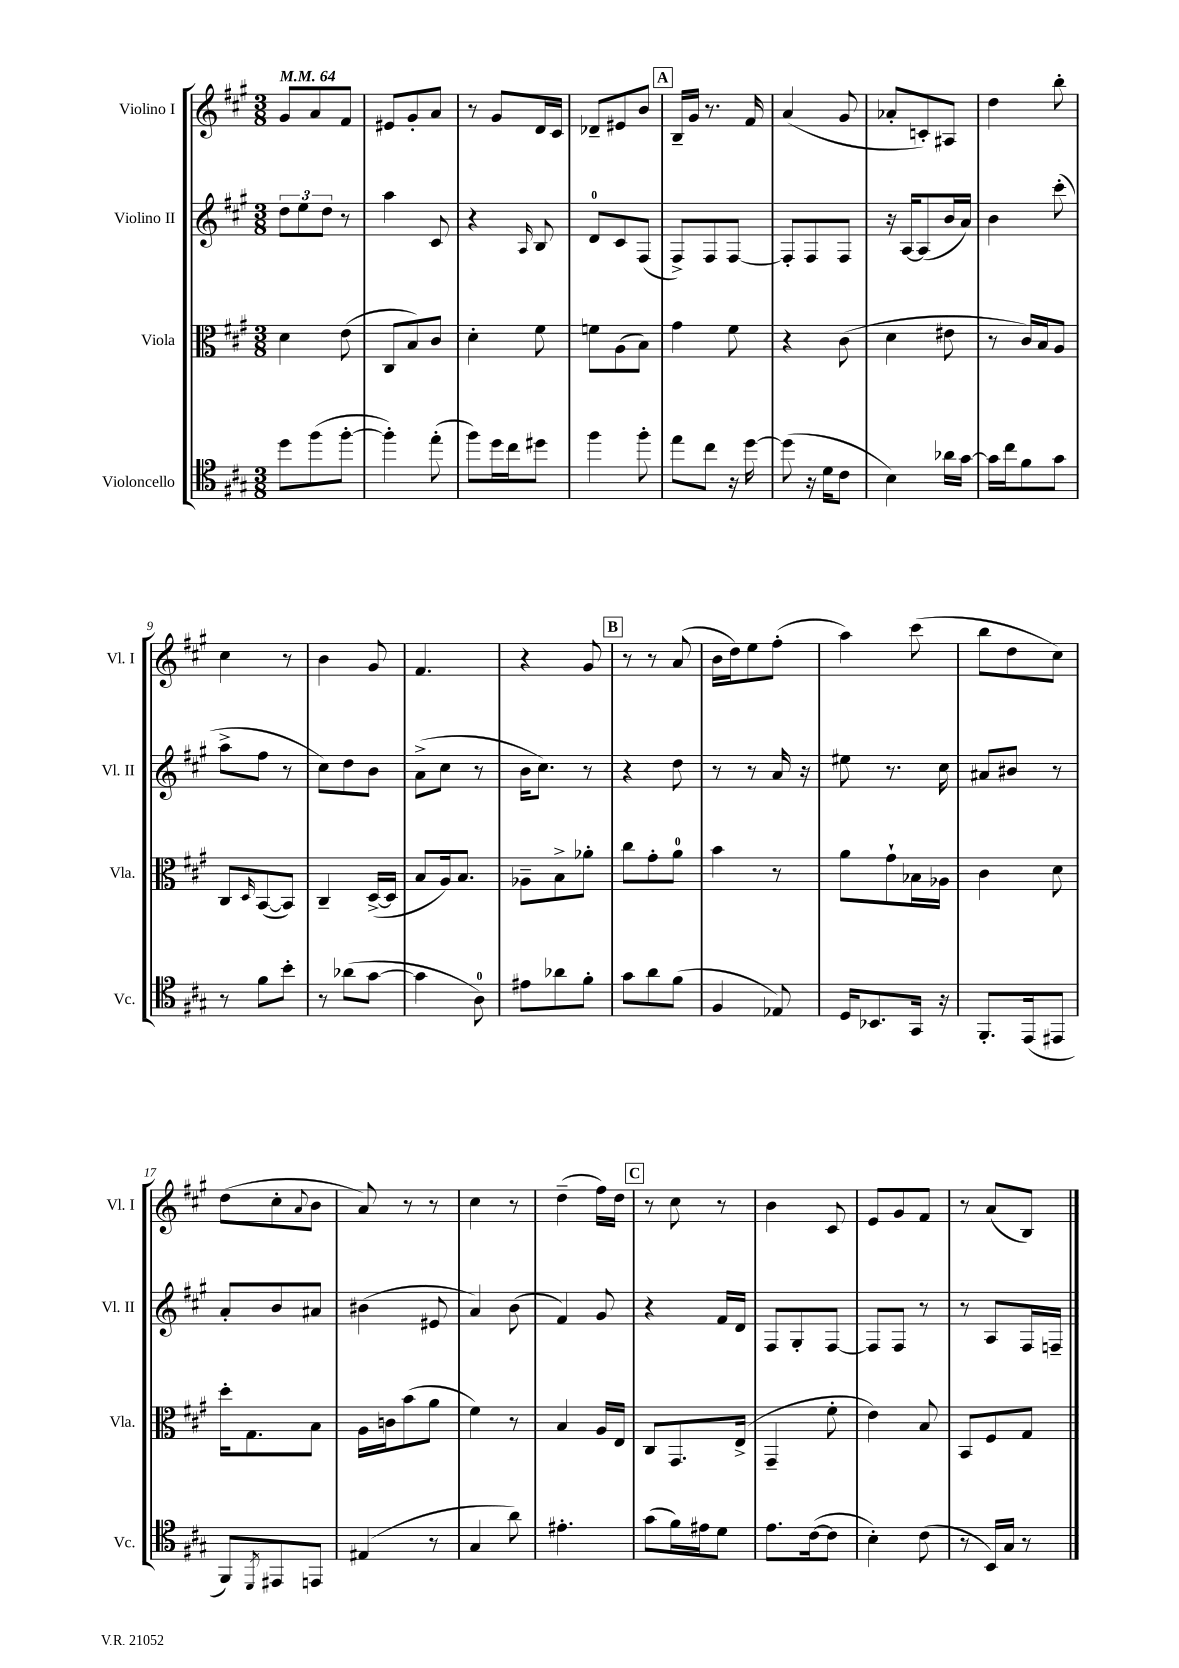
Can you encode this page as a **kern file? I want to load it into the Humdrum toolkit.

**kern	**kern	**kern	**kern
*part4	*part3	*part2	*part1
*staff4	*staff3	*staff2	*staff1
*I"Violoncello	*I"Viola	*I"Violino II	*I"Violino I
*I'Vc.	*I'Vla.	*I'Vl. II	*I'Vl. I
*clefC4	*clefC3	*clefG2	*clefG2
*k[f#c#g#]	*k[f#c#g#]	*k[f#c#g#]	*k[f#c#g#]
*M3/8	*M3/8	*M3/8	*M3/8
*MM64	*MM64	*MM64	*MM64
=1	=1	=1	=1
8dd\L	4d\	12dd\L	8g#/L
.	.	12ee\	.
(8ff#\	.	.	8a/
.	.	12dd\J	.
[8ff#'\J	(8e\	8r	8f#/J
=2	=2	=2	=2
4ff#'\])	8C#/L	4aa\	8e#X/L
.	8B/)	.	8g#'/
(8ee'\	8c#/J	8c#/	8a/J
=3	=3	=3	=3
8ff#\L)	4d'\	4r	8r
16dd\L	.	.	8g#/L
16cc#\J	.	.	.
.	.	16qqA/	.
8dd#X\J	8f#\	8B/	16d/L
.	.	.	16c#/JJ
=4	=4	=4	=4
4ff#\	8fn\L	8d/L	8d-X~/L
.	(8A\	8c#/	8e#X/
8ff#'\	8B\J)	(8F#/J	8b/J
!!LO:REH:place=s1:t=A
=5	=5	=5	=5
8ee\L	4g#\	8F#^/L)	16B~/LL
.	.	.	16g#/JJ
8cc#\J	.	8F#/	8.r
16r	8f#\	[8F#/J	.
[16dd\	.	.	16f#/
=6	=6	=6	=6
(8dd\]	4r	8F#'/L]	(4a/
16r	.	8F#/	.
16d\KL	.	.	.
8c#\J	(8c#\	8F#/J	8g#/
=7	=7	=7	=7
4B\)	4d\	16r	8a-X'/L
.	.	[16A/KL	.
.	.	(8A/]	8cn'/)
16a-X\LL	8e#X\	16b/L	8A#X/J
[16g#\JJ	.	16a/JJ)	.
=8	=8	=8	=8
16g#\LL]	8r	4b\	4dd\
16cc#\J	.	.	.
8f#\	16c#/LL)	.	.
.	16B/J	.	.
8g#\J	8A/J	(8ccc#'\	8bb'\
!!LO:LB:g=z
=9	=9	=9	=9
8r	8C#/L	8aa^\L	4cc#\
.	16qqD/	.	.
8f#\L	([8BB/	8ff#\J	.
8b'\J	8BB/J])	8r	8r
=10	=10	=10	=10
8r	4C#~/	8cc#\L)	4b\
(8a-X\L	.	8dd\	.
[8g#\J	([16D^/LL	8b\J	8g#/
.	16D/JJ]	.	.
=11	=11	=11	=11
4g#\]	8B/L	(8a^\L	4.f#/
.	16A/k)	8cc#\J	.
.	8.B/J	.	.
8A\)	.	8r	.
=12	=12	=12	=12
8e#X\L	8A-X~\L	16b\KL	4r
.	.	8.cc#\J)	.
8a-X\	8B^\	.	.
8f#'\J	8a-X'\J	8r	8g#/
!!LO:REH:place=s1:t=B
=13	=13	=13	=13
8g#\L	8cc#\L	4r	8r
8a\	8g#'\	.	8r
(8f#\J	8a\J	8dd\	(8a/
=14	=14	=14	=14
4F#/	4b\	8r	16b\LL
.	.	.	16dd\J)
.	.	8r	8ee\
8E-X/)	8r	16a/	(8ff#'\J
.	.	16r	.
=15	=15	=15	=15
16D/KL	8a\L	8ee#X\	4aa\)
8.BB-X/	.	.	.
.	8g#`\	8.r	.
16GG#/Jk	16B-X\L	.	(8ccc#\
16r	16A-X\JJ	16cc#\	.
=16	=16	=16	=16
8.FF#'/L	4c#\	8a#X/L	8bb\L
.	.	8b#X/J	8dd\
(16EE/k	.	.	.
8EE#X/J	8d\	8r	8cc#\J)
!!LO:LB:g=z
=17	=17	=17	=17
8FF#/L)	16dd'\KL	8a'/L	(8dd\L
.	8.G#\	.	.
8qDD/	.	.	.
8EE#X/	.	8b/	8cc#'\
.	.	.	8qqa/
8EEn/J	8B\J	8a#X/J	8b\J
=18	=18	=18	=18
(4E#X/	16A\LL	(4b#X\	8a/)
.	16cn\J	.	.
.	(8b\	.	8r
8r	8a\J	8e#X/	8r
=19	=19	=19	=19
4G#/	4f#\)	4a/)	4cc#\
8a\)	8r	(8b\	8r
=20	=20	=20	=20
4.e#X'\	4B/	4f#/)	(4dd~\
.	16A/LL	8g#/	16ff#\LL)
.	16E/JJ	.	16dd\JJ
!!LO:REH:place=s1:t=C
=21	=21	=21	=21
(8g#\L	8C#/L	4r	8r
16f#\L)	8.GG#/	.	8cc#\
16e#X\J	.	.	.
8d\J	.	16f#/LL	8r
.	(16E^/Jk	16d/JJ	.
=22	=22	=22	=22
8.e\L	4GG#~/	8F#/L	4b\
.	.	8G#'/	.
([16c#\k	.	.	.
8c#\J]	8f#'\	[8F#/J	8c#/
=23	=23	=23	=23
4B'\)	4e\)	8F#/L]	8e/L
.	.	8F#/J	8g#/
(8c#\	8B/	8r	8f#/J
=24	=24	=24	=24
8r	8BB/L	8r	8r
16BB/LL)	8F#/	8A/L	(8a/L
16G#/JJ	.	.	.
8r	8G#/J	16F#/L	8B/J)
.	.	16Fn~/JJ	.
==	==	==	==
*-	*-	*-	*-
